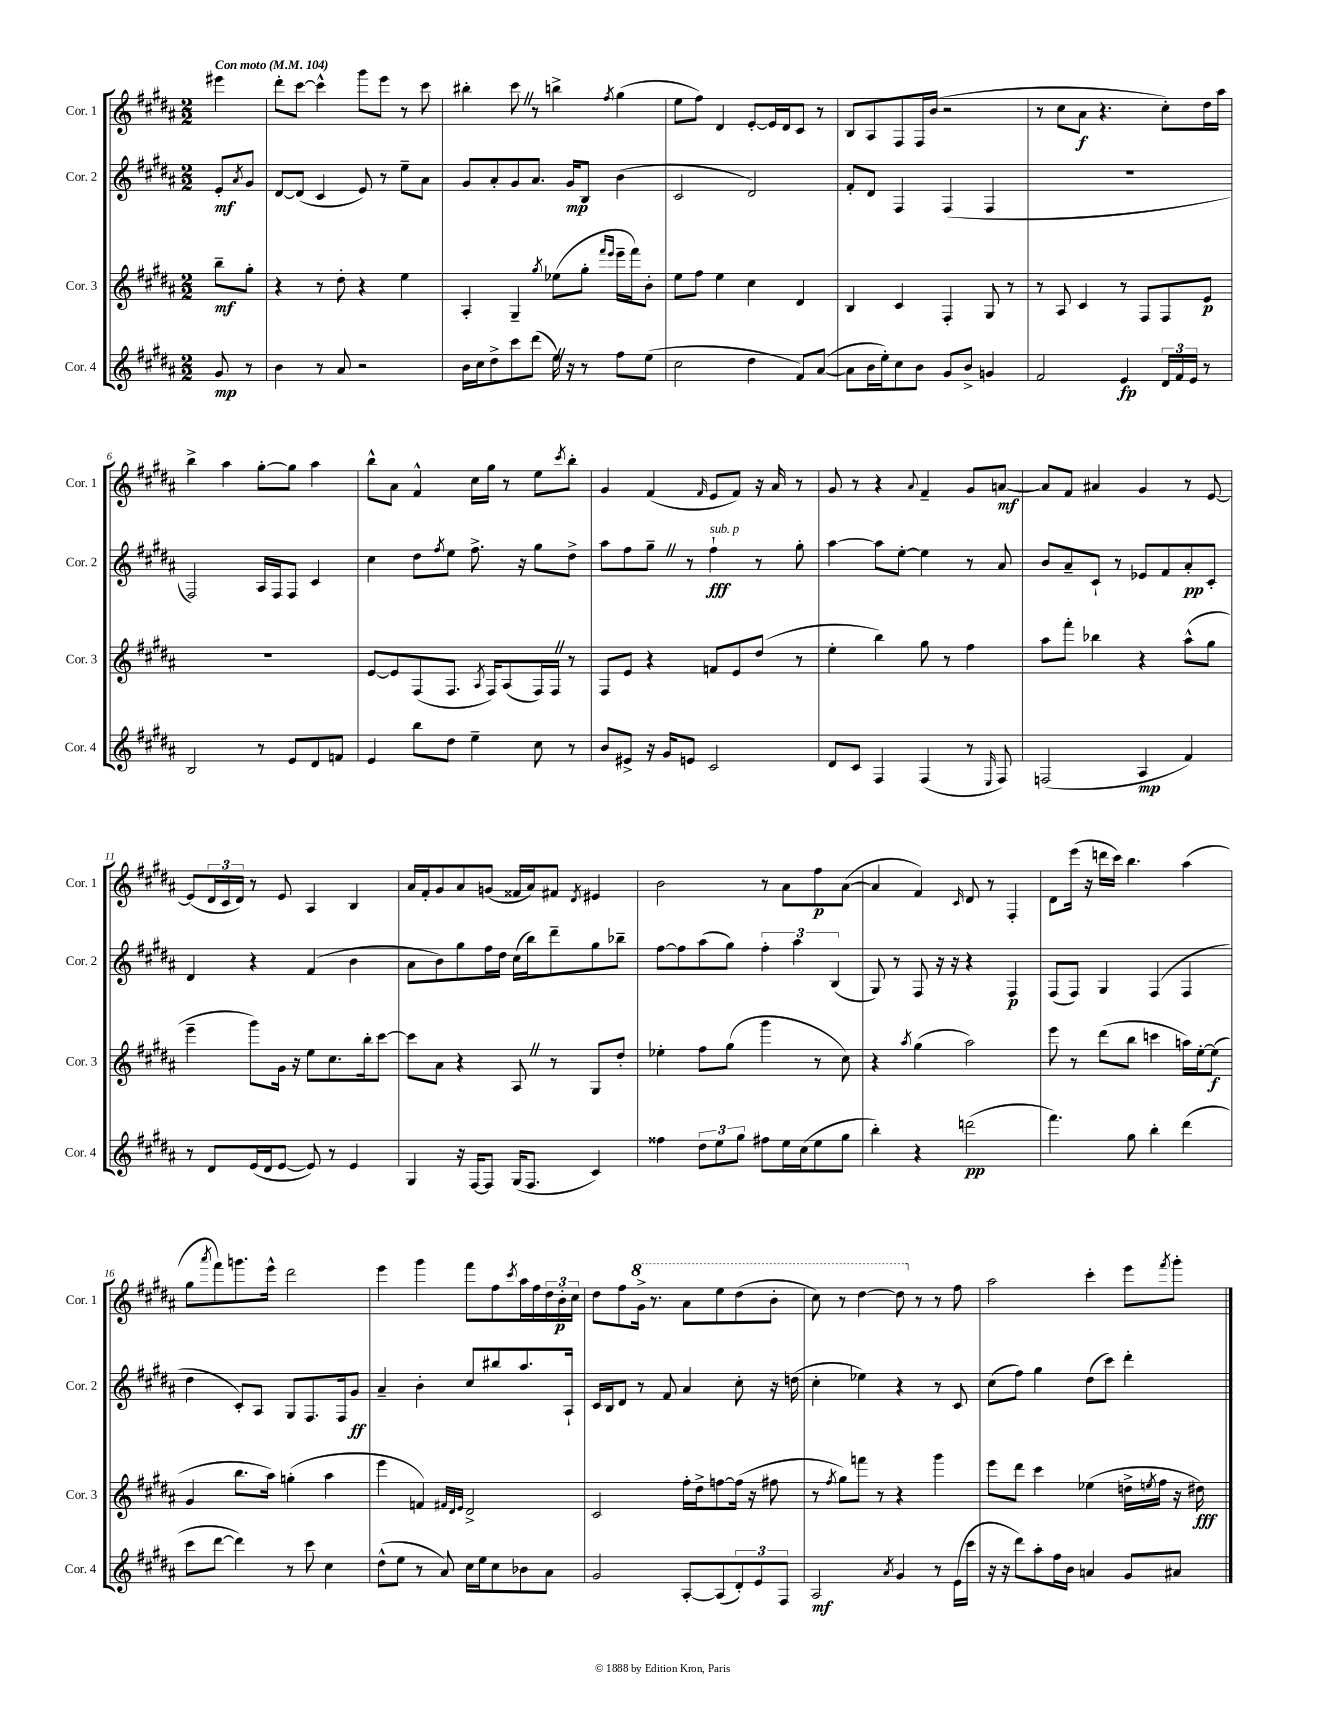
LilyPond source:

<<
\new StaffGroup <<
\new Staff = "s0" \with { instrumentName = "Cor. 1" shortInstrumentName = "Cor. 1" } {
    \clef treble \key b \major \numericTimeSignature \time 2/2 \partial 4 \tempo "Con moto" 4 = 104
    eis'''4 |
    dis'''8-. cis'''8~ cis'''4-^ gis'''8 e'''8 r8 cis'''8 |
    bis''4-. cis'''8 \once \override BreathingSign.text = \markup { \musicglyph "scripts.caesura.straight" } \breathe r8 b''4-> \acciaccatura { fis''8 } gis''4( |
    e''8 fis''8) dis'4 e'8~-. e'16 dis'16 cis'8 r8 |
    b8 ais8 fis8 fis16 b'16( r2 |
    r8 cis''8 ais'8\f r4. cis''8-.) dis''16 ais''16 |
    b''4-> ais''4 gis''8~-. gis''8 ais''4 |
    b''8-^ ais'8 fis'4-^ cis''16 gis''16 r8 e''8 \acciaccatura { cis'''8 } b''8-. |
    gis'4 fis'4( \grace { fis'16 } e'8 fis'8) r16 ais'16 r8 |
    gis'8 r8 r4 \appoggiatura { ais'8 } fis'4-- gis'8 a'8~\mf |
    a'8 fis'8 ais'4 gis'4 r8 e'8~ |
    e'8( \tuplet 3/2 { dis'16 cis'16 dis'16) } r8 e'8 ais4 b4 |
    ais'16 fis'16-. gis'8 ais'8 g'8( fisis'16 ais'16) fis'8 \acciaccatura { dis'8 } eis'4 |
    b'2 r8 ais'8 fis''8\p ais'8~( |
    ais'4 fis'4) \grace { cis'16 } dis'8 r8 fis4-. |
    dis'8 e'''16( r16 d'''16 cis'''16) b''4. ais''4( |
    gis''8 \acciaccatura { ais'''8 } fis'''8) g'''8. e'''16-^ dis'''2 |
    e'''4 gis'''4 fis'''8 fis''8 \acciaccatura { cis'''8 } ais''16 fis''16 \tuplet 3/2 { dis''16 b'16-.\p cis''16 } |
    dis''8 fis''8 \ottava #1 gis''16-> r8. ais''8 e'''8 dis'''8( b''8-. |
    cis'''8) r8 dis'''4~ dis'''8 \ottava #0 r8 r8 fis''8 |
    ais''2 cis'''4-. e'''8 \acciaccatura { fis'''8 } gis'''8-. \bar "|." |
}
\new Staff = "s1" \with { instrumentName = "Cor. 2" shortInstrumentName = "Cor. 2" } {
    \clef treble \key b \major \numericTimeSignature \time 2/2 \partial 4
    e'8-.\mf \acciaccatura { ais'8 } gis'8 |
    dis'8~ dis'8( cis'4 e'8) r8 e''8-- ais'8 |
    gis'8 ais'8-. gis'8 ais'8. gis'16\mp b8 b'4( |
    cis'2 dis'2) |
    fis'8-. dis'8 fis4 fis4( fis4 |
    R1 |
    fis2) ais16 fis16 fis8 cis'4 |
    cis''4 dis''8 \acciaccatura { fis''8 } e''8 fis''8.-> r16 gis''8 dis''8-> |
    ais''8 fis''8 gis''8-- \once \override BreathingSign.text = \markup { \musicglyph "scripts.caesura.straight" } \breathe r8 fis''4-!\fff^\markup { \italic "sub. p" } r8 gis''8-. |
    ais''4~ ais''8 e''8~-. e''4 r8 ais'8 |
    b'8 ais'8-- cis'8-! r8 ees'8 fis'8 ais'8-.\pp cis'8-. |
    dis'4 r4 fis'4( b'4 |
    ais'8 b'8) gis''8 fis''16 dis''16 cis''16( b''16) dis'''8-- gis''8 bes''8-- |
    fis''8~ fis''8 ais''8( gis''8) \tuplet 3/2 { fis''4-. ais''4 b4( } |
    gis8) r8 fis8 r16 r16 r4 fis4\p |
    fis8( fis8) gis4 fis4( fis4 |
    dis''4 cis'8-.) ais8 gis8 fis8. fis16 gis'8\ff |
    ais'4-- b'4-. cis''8 bis''8 ais''8. ais16-! |
    cis'16 b16 dis'8 r8 fis'8 ais'4 cis''8-. r16 d''16( |
    cis''4-. ees''4) r4 r8 cis'8 |
    cis''8( fis''8) gis''4 dis''8( cis'''8) dis'''4-. \bar "|." |
}
\new Staff = "s2" \with { instrumentName = "Cor. 3" shortInstrumentName = "Cor. 3" } {
    \clef treble \key b \major \numericTimeSignature \time 2/2 \partial 4
    b''8--\mf gis''8-. |
    r4 r8 dis''8-. r4 e''4 |
    ais4-. gis4-- \acciaccatura { gis''8 } ees''8( gis''8-. \grace { fis'''16 e'''16 } e'''16-- fis'''16) b'8-. |
    e''8 fis''8 e''4 cis''4 dis'4 |
    b4 cis'4 fis4-. gis8 r8 |
    r8 ais8 cis'4 r8 fis8 fis8 e'8\p |
    R1 |
    e'8~ e'8 fis8( fis8. \acciaccatura { ais8 } fis16) ais8( fis16) fis16 \once \override BreathingSign.text = \markup { \musicglyph "scripts.caesura.straight" } \breathe r8 |
    fis8 e'8 r4 f'8 e'8 dis''8( r8 |
    e''4-. b''4) gis''8 r8 fis''4 |
    ais''8 fis'''8-. bes''4 r4 ais''8-^( gis''8 |
    e'''4-- gis'''8) gis'16 r16 e''8 cis''8. b''16-. cis'''8~ |
    cis'''8 ais'8 r4 ais8 \once \override BreathingSign.text = \markup { \musicglyph "scripts.caesura.straight" } \breathe r8 gis8 dis''8-. |
    ees''4-. fis''8 gis''8( gis'''4 r8 cis''8) |
    r4 \acciaccatura { ais''8 } gis''4( ais''2) |
    e'''8 r8 dis'''8( b''8 c'''4 a''16) e''16~-. e''8\f( |
    gis'4 b''8. ais''16) g''4-.( ais''4 |
    e'''4 f'4) \grace { fis'32 dis'32 e'32 } dis'2-> |
    cis'2 fis''16-. dis''16-> f''8~ f''16( r16 fis''8 |
    r8 \acciaccatura { fis''8 } gis''8) f'''8 r8 r4 gis'''4 |
    e'''8 dis'''8 cis'''4 ees''4( d''16-> \acciaccatura { e''8 } fis''16 r16 dis''16\fff) \bar "|." |
}
\new Staff = "s3" \with { instrumentName = "Cor. 4" shortInstrumentName = "Cor. 4" } {
    \clef treble \key b \major \numericTimeSignature \time 2/2 \partial 4
    gis'8\mp r8 |
    b'4 r8 ais'8 r2 |
    b'16 cis''16 dis''8-> cis'''8 dis'''8( e''16) \once \override BreathingSign.text = \markup { \musicglyph "scripts.caesura.straight" } \breathe r16 r8 fis''8 e''8( |
    cis''2 dis''4 fis'8) ais'8~( |
    ais'8 b'16 e''16-.) cis''8 b'8 gis'8 b'8-> g'4 |
    fis'2 e'4\fp \tuplet 3/2 { dis'16 fis'16 e'16 } r8 |
    b2 r8 e'8 dis'8 f'8 |
    e'4 b''8 dis''8 e''4-- cis''8 r8 |
    b'8 eis'8-> r16 gis'16 e'8 cis'2 |
    dis'8 cis'8 fis4 fis4( r8 \grace { e16 } fis8) |
    f2( ais4\mp fis'4) |
    r8 dis'8 e'16( dis'16 e'8~ e'8) r8 e'4 |
    gis4 r16 fis16~ fis8 gis16( fis8. cis'4) |
    fisis''4 \tuplet 3/2 { dis''8 e''8 gis''8 } fis''8 e''16 cis''16( e''8 gis''8 |
    b''4-.) r4 d'''2\pp( |
    fis'''4.) gis''8 b''4-. dis'''4( |
    cis'''8 dis'''8~ dis'''4) r8 cis'''8 cis''4 |
    dis''8-^( e''8 r8 ais'8) cis''16 e''16 cis''8 bes'8 ais'8 |
    gis'2 ais8~-. ais8( \tuplet 3/2 { dis'8-.) e'8 fis8 } |
    ais2\mf \acciaccatura { ais'8 } gis'4 r8 e'16( cis'''16 |
    r16 r16 dis'''8) ais''8-. fis''16 b'16 a'4 gis'8 ais'8 \bar "|." |
}
>>
>>
